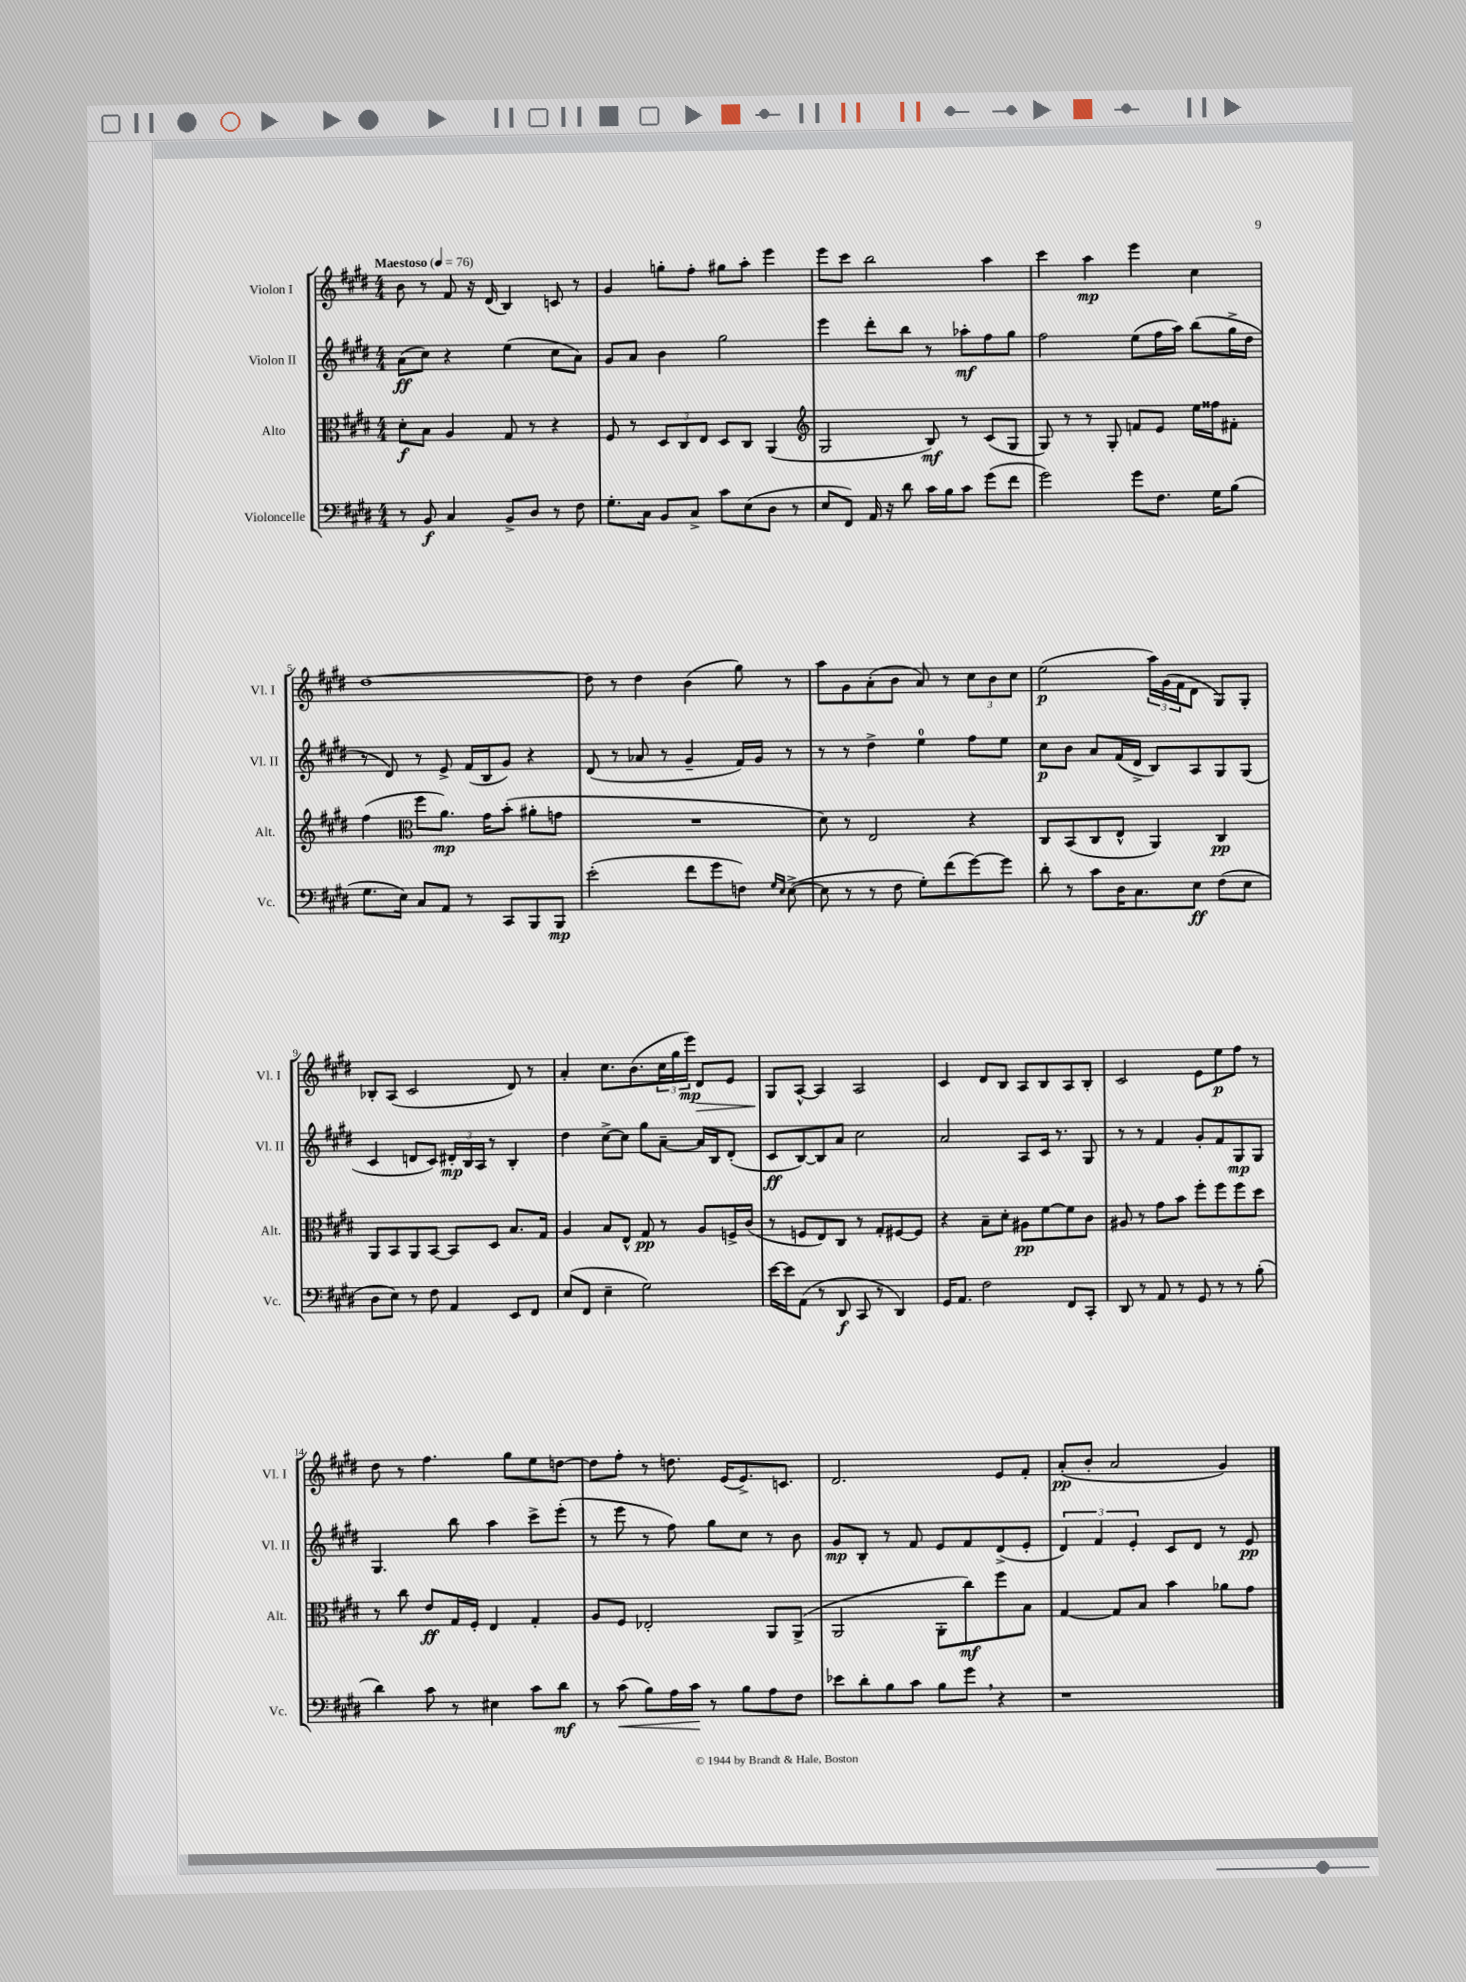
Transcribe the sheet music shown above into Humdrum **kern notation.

**kern	**kern	**kern	**kern
*staff4	*staff3	*staff2	*staff1
*clefF4	*clefC3	*clefG2	*clefG2
*k[f#c#g#d#]	*k[f#c#g#d#]	*k[f#c#g#d#]	*k[f#c#g#d#]
*M4/4	*M4/4	*M4/4	*M4/4
*MM76	*MM76	*MM76	*MM76
8r	8d#'	(8a	8b
8BB	8B	8cc#)	8r
4C#	4A	4r	8f#
.	.	.	16r
.	.	.	(16d#
8BB^	8G#	(4ee	4B)
8D#	8r	.	.
8r	4r	8cc#	8c
8F#	.	8a)	8r
=	=	=	=
8.G#'	8F#	8g#	4g#
.	8r	8a	.
16C#	.	.	.
8BB	12D#	4b	8gg'
.	12C#	.	.
8C#^	.	.	8ff#'
.	12E	.	.
8c#	8D#	2gg#	8gg#
(8E	8C#	.	8aa'
8D#	(4AA	.	4eee
8r	.	.	.
=	=	=	=
*	*clefG2	*	*
8E	2G#	4eee	8eee
8FF#)	.	.	8ccc#
16AA	.	8ddd#'	2bb
16r	.	.	.
8d#	.	8bb	.
16c#	8B)	8r	.
16B	.	.	.
8c#	8r	8aa-'	.
(8g#	(8c#	8ff#	4aa
8f#	8G#	8gg#	.
=	=	=	=
2g#)	8G#)	2ff#	4ccc#
.	8r	.	.
.	8r	.	4aa
.	8G#'	.	.
8g#	8f	(8ee	4eee
8.F#	8e	16ff#	.
.	.	16aa)	.
.	16ee	(8bb	4cc#
16G#	16ff##	.	.
(8B	8f#'	16gg#^	.
.	.	16dd#	.
=	=	=	=
8.G#	(4ff#	8r	[1dd#
.	.	8d#)	.
16E)	.	.	.
*	*clefC3	*	*
8C#	8ff#	8r	.
8AA	8.a)	8e^	.
8r	.	(16f#	.
.	16g#	16B	.
8CC#	(8b'	8g#)	.
8BBB	8a#'	4r	.
8BBB	8g	.	.
=	=	=	=
(2e'	1r	(8d#	8dd#]
.	.	8r	8r
.	.	8a-	4dd#
.	.	8r	.
8f#	.	4g#~	(4b
8g#	.	.	.
8F)	.	16f#)	8gg#)
.	.	16g#	.
16qqG#	.	.	.
16qqE	.	.	.
([8E^	.	8r	8r
=	=	=	=
8E]	8d#)	8r	8aa
8r	8r	8r	8g#
8r	2E	4dd#^	(8a'
8F#	.	.	8b
8G#')	.	4ee	8a)
(8f#	.	.	8r
[8g#)	4r	8ff#	12cc#
.	.	.	12b
8g#]	.	8ee	.
.	.	.	12cc#
=	=	=	=
8d#'	8C#	8cc#	(2ee
8r	(8BB	8b	.
8c#	8C#	8a	.
16D#	8E^^	(16f#	.
8.C#	.	16d#^	.
.	4AA)	8B)	24aa)
.	.	.	(24g#
.	.	.	24f#
8E	.	8A	8d#
(8F#	4C#	8G#	8G#)
8E	.	(8G#	8G#'
=	=	=	=
8D#	8AA	4c#	8B-'
8E)	8BB	.	(8A
8r	8AA	8d	2c#
8F#	[8BB	8c#)	.
4AA	8BB]	24d#'	.
.	.	24B	.
.	.	24A	.
.	8D#	8r	.
8EE	8.B	4B'	8d#)
8FF#	.	.	8r
.	16G#	.	.
=	=	=	=
(8E	4A	4dd#	4a'
8FF#	.	.	.
4E~	8B	[8cc#^	8.cc#
.	8E^^	8cc#]	.
.	.	.	(8.b
2G#)	8G#	8gg#	.
.	8r	[8a~	24cc#
.	.	.	24gg#
.	.	.	24eee)
.	8A	16a]	8d#
.	.	16B	.
.	16F^	(8d#'	8e
.	(16c#	.	.
=	=	=	=
[16e	8r	8c#	8G#
16e]	.	.	.
(8AA	8F	[8B)	[8A^^
8r	8E)	8B]	4A]
8DD#	8C#	8a	.
8CC#	8r	2cc#	2A
8r	8G#'	.	.
4DD#)	[8F#	.	.
.	8F#]	.	.
=	=	=	=
16GG#	4r	2a	4c#
8.AA	.	.	.
2F#	8B~	.	8d#
.	8d#'	.	8B
.	8A#	8A	8A
.	[8f#	16c#	8B
.	.	8.r	.
8FF#	8f#]	.	8A
8CC#'	8c#	8G#	8B'
=	=	=	=
8DD#	8A#	8r	2c#
8r	8r	8r	.
8AA	8g#	4f#	.
8r	8b	.	.
8GG#	8ff#'	8g#'	8e
8r	8ff#	8f#	8ee
8r	8ff#	8G#	8ff#
(8B'	8dd#	8G#	8r
=	=	=	=
4d#)	8r	4.G#	8dd#
.	8cc#	.	8r
8c#	8e	.	4.ff#
8r	16G#	8bb	.
.	16F#'	.	.
4E#	4E	4aa	.
.	.	.	8gg#
8c#	4G#'	8ccc#^	8ee
8d#	.	(8eee'	[8dd
=	=	=	=
8r	8A	8r	8dd]
(8c#	8F#	8eee	8ff#'
8B)	2E-'	8r	8r
16A	.	8ff#)	8.dd
16c#	.	.	.
8r	.	8gg#	.
.	.	.	(16e
8B	.	8cc#	8.e^)
8A	8AA	8r	.
.	.	.	8.c
8F#	(8AA^	8b	.
=	=	=	=
8e-	2AA	8g#	2.d#
8d#'	.	8B'	.
8B	.	8r	.
8c#	.	8f#	.
8B	8AA'	8e	.
8g#	8cc#)	8f#	.
4r	8ff#	(8d#^	8e
.	8B	8e'	8f#'
=	=	=	=
1r	[4G#	6d#)	(8a'
.	.	.	8b'
.	.	6f#	.
.	8G#]	.	2a
.	.	6e'	.
.	8B	.	.
.	4b	8c#	.
.	.	8d#	.
.	8a-	8r	4g#)
.	8g#	8e	.
==	==	==	==
*-	*-	*-	*-
